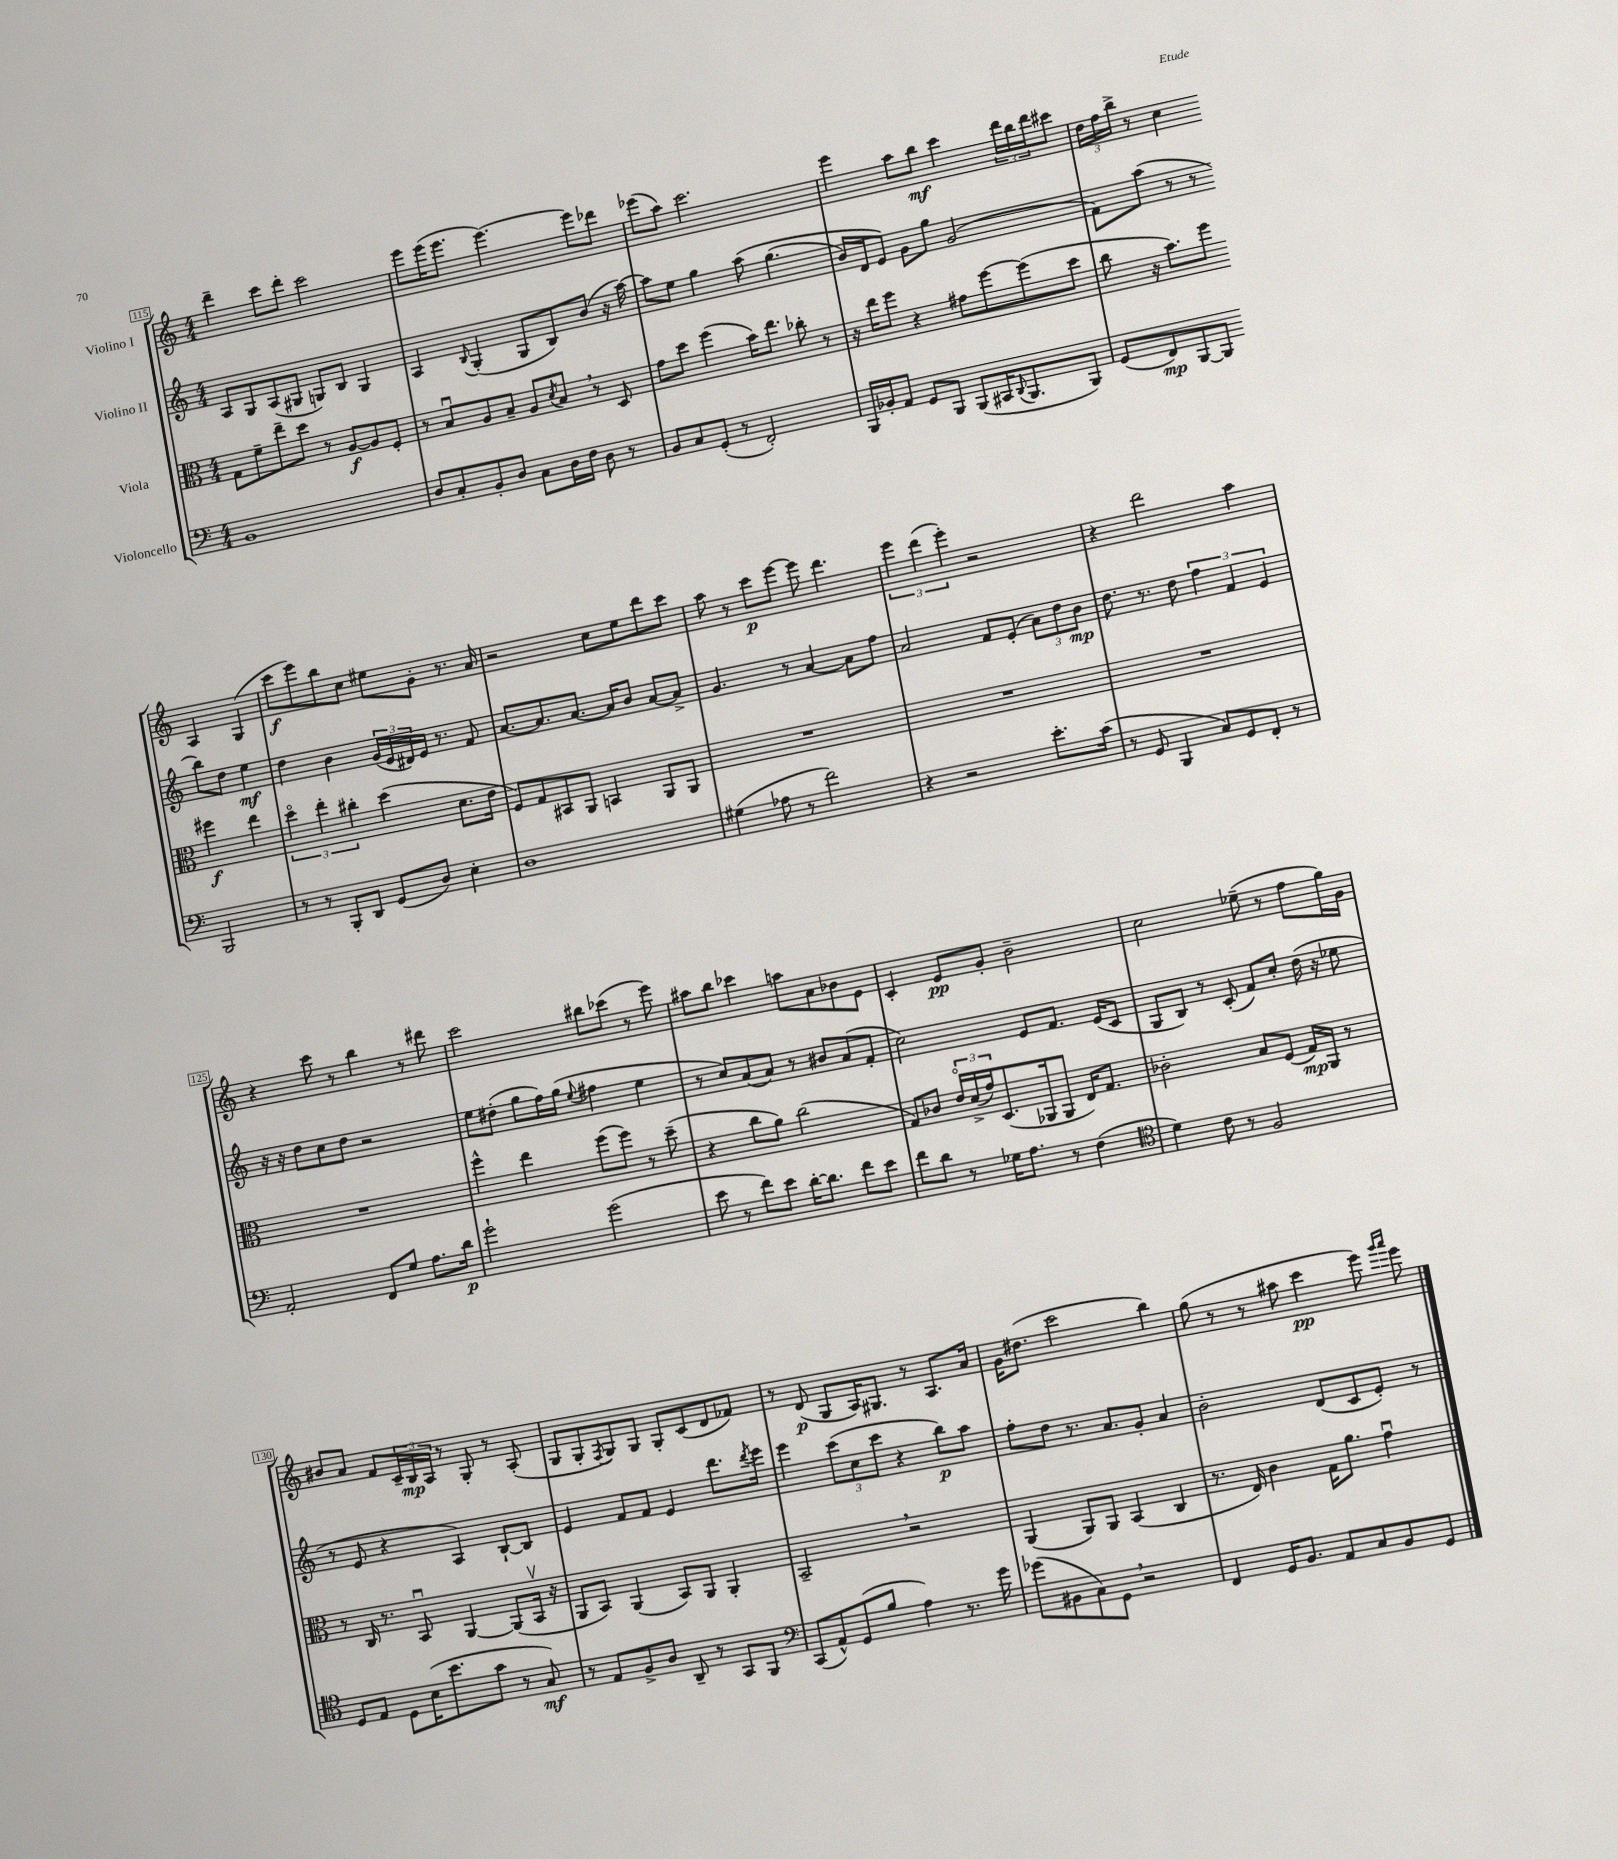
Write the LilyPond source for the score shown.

<<
\new StaffGroup <<
\new Staff = "s0" \with { instrumentName = "Violino I" } {
    \clef treble \key c \major \numericTimeSignature \time 4/4
    d'''4-- c'''8 d'''8-. c'''2 |
    e'''8 e'''16( e'''8. e'''4.~) e'''8 des'''8 |
    ees'''8( a''8) c'''2. |
    e'''4 a''8 b''8\mf c'''4 \tuplet 3/2 { d'''16 b''16 d'''16 } cis'''8 |
    \tuplet 3/2 { d''16 f''16 b''16-> } r8 c''4 a4 g4( |
    c'''8\f e'''8) b''8 c''8 eis''8 g'8-. r8. a'16 |
    r2 c''8 e''8 d'''8 c'''8 |
    a''8 r8 c'''8\p e'''8~ e'''8 d'''4. |
    \tuplet 3/2 { e'''4 d'''4( e'''4-.) } r2 |
    r4 d'''2 a''4 |
    r4 c'''8 r8 b''4 r8 dis'''8 |
    c'''2 bis''8 ces'''8( r8 e'''8) |
    ais''8 b''8 ces'''4 a''8 a'8 bes'8 e'8 |
    c'4-. e'8\pp g'8-. b'2-- |
    c''2 ees''8--( r8 f''8 g''16) g'16 |
    bis'8 a'8 f'8 \tuplet 3/2 { c'16-- b16\mp a16 } r8 g8-. r8 a8-.( |
    g8 g8-. \acciaccatura { f8 } g8) g8 g8-. c'8( d'8 fes'8) |
    r8 d'8\p( g8 a16) gis8. r8 a8. a'16 |
    g'16 dis''8.( c'''2 b''4) |
    g''8( r8 r8 ais''8 c'''4\pp e'''8) \grace { g'''16 a'''16 } e'''8 \bar "|." |
}
\new Staff = "s1" \with { instrumentName = "Violino II" } {
    \clef treble \key c \major \numericTimeSignature \time 4/4
    a8 g8 a8( gis8 g8) b8 g4 |
    a4 \appoggiatura { b8 } g4-.( g8 b8) b'8( r16 a''16~) |
    a''8 e''8 g''4 a''8\( g''4.( |
    b'16) d'16 e'8\) g'8 g''8 g'2( |
    f'8) a''8( r8 r8 b''8) d''8 e''4\mf |
    d''4 b'4 \tuplet 3/2 { g'16( e'16 dis'16) } e'16 r8. f'8 |
    a'8.~ a'8. a'8.~ a'16 b'8 a'8~ a'8-> |
    g'4. r8 a'4~ a'8 f''8 |
    a'2 f'8 e'8-.( \tuplet 3/2 { a'8) d''8 b'8\mp } |
    d''8. r8. d''8 \tuplet 3/2 { f''4 f'4 e'4 } |
    r16 r16 d''8 c''8 d''8 r2 |
    e''8 dis''8-.( g''8 f''16) g''16( \appoggiatura { e''8 } fis''4 e''4 |
    r8 c''8) a'8( a'8) r8 bis'8 a'8( f'8-. |
    c''2) e'8 f'8. e'16( c'8 |
    g8 b8) r8 c'8-.( f'8) c''8-. d''16( r16 ees''8 |
    r8 e'8 r4 a4) b8~-! b8 |
    e'4 f'8 f'8 e'4 d'''8. \acciaccatura { d'''8 } e'''16 |
    e'''4 \tuplet 3/2 { c'''8( c''8 c'''8 } r4 b''8\p) a''8 |
    f''8-. d''8 r8. a'8. g'8-. a'4 |
    b'2-. d'8( c'8 e'8-.) r8 \bar "|." |
}
\new Staff = "s2" \with { instrumentName = "Viola" } {
    \clef alto \key c \major \numericTimeSignature \time 4/4
    g8 f'8-- e''8-- d''8 r8 a8~\f a8 f8-. |
    r8 b8\downbow a8 b8-- a8 \acciaccatura { d'8 } b8 \breathe r8 d8 |
    g'8 d''8 f''4( b'16) e''8. ces''8-. r8 |
    r16 e''16 f''8 r4 gis'8 f''8~ f''8( d''8 |
    c''8 r16 b'8.) f''8 fis''4\f e''4 |
    \tuplet 3/2 { d''4\flageolet e''4-. cis''4-. } d''4( d'8. e'16 |
    f8) g8 bis,8 a,8 b,4 a,8 a,8 |
    R1 |
    R1 |
    R1 |
    R1 |
    f''4-^ e''4 f''8( f''8) r8 d''8--( |
    r4 c''8 a'8) c''2( |
    g8) ces'8 \tuplet 3/2 { e'16\flageolet d'16->( g'16) } d8.( aes,16 aes,8 e16) g8. |
    ces'2-. b8 f8( g16\mp) a,16 r8 |
    r8 c16 r8. b,8\downbow a,4~ a,8( b,16\upbow r16 |
    a,8 b,8) a,4( b,8) a,8 a,4-. |
    b,2-- \breathe r2 |
    a,4( a,8) a,8 b,4( c4 |
    r8. e16) c'4 g16 a'8. g'4\downbow \bar "|." |
}
\new Staff = "s3" \with { instrumentName = "Violoncello" } {
    \clef bass \key c \major \numericTimeSignature \time 4/4
    b,1 |
    d8 c8-. b,8-. d8 c8 d16 f16 d8 r8 |
    b,8 c8 g,8-.( r8 f,2-.) |
    b,,16 bes,16-. a,8 g,8 b,,8 b,,8( cis,16 \appoggiatura { d,8 } b,,8. b,,8) |
    g,8( f,8\mp) b,,8~ b,,8 b,,2 |
    r8 r8 b,,8-. d,8 g,8( d8) e4-. |
    d1 |
    gis4( aes8 r8 f'2) |
    r4 r2 e'8.-. c'16( |
    r8 g,8 b,,4 c8) g,8 f,8-. r8 |
    a,2-. f,8 g8 a8. d'16\p |
    g'2-! g'2( |
    e'8 r8 f'8) e'8 d'16~-. d'8. f'8 e'8 |
    f'8 d'8 r8 ges16 a8. r8 f4( |
    \clef tenor d'4) c'8 r8 f2 |
    d8 e8 d8 b16( b'8. g'8 r8 g8\mf) |
    r8 e8 f8-> a8 a,8-- r8 g,8 f,8 |
    \clef bass c,8( a,8-^) g,8( b8 a4) r8. g'16 |
    ges'8( bis,8 c8) g,8 \breathe r2 |
    f,4 g,16 b,8. a,8 c8 b,8 g,8 \bar "|." |
}
>>
>>
\layout { \context { \Score currentBarNumber = #115 \override BarNumber.stencil = #(make-stencil-boxer 0.1 0.3 ly:text-interface::print) } }
